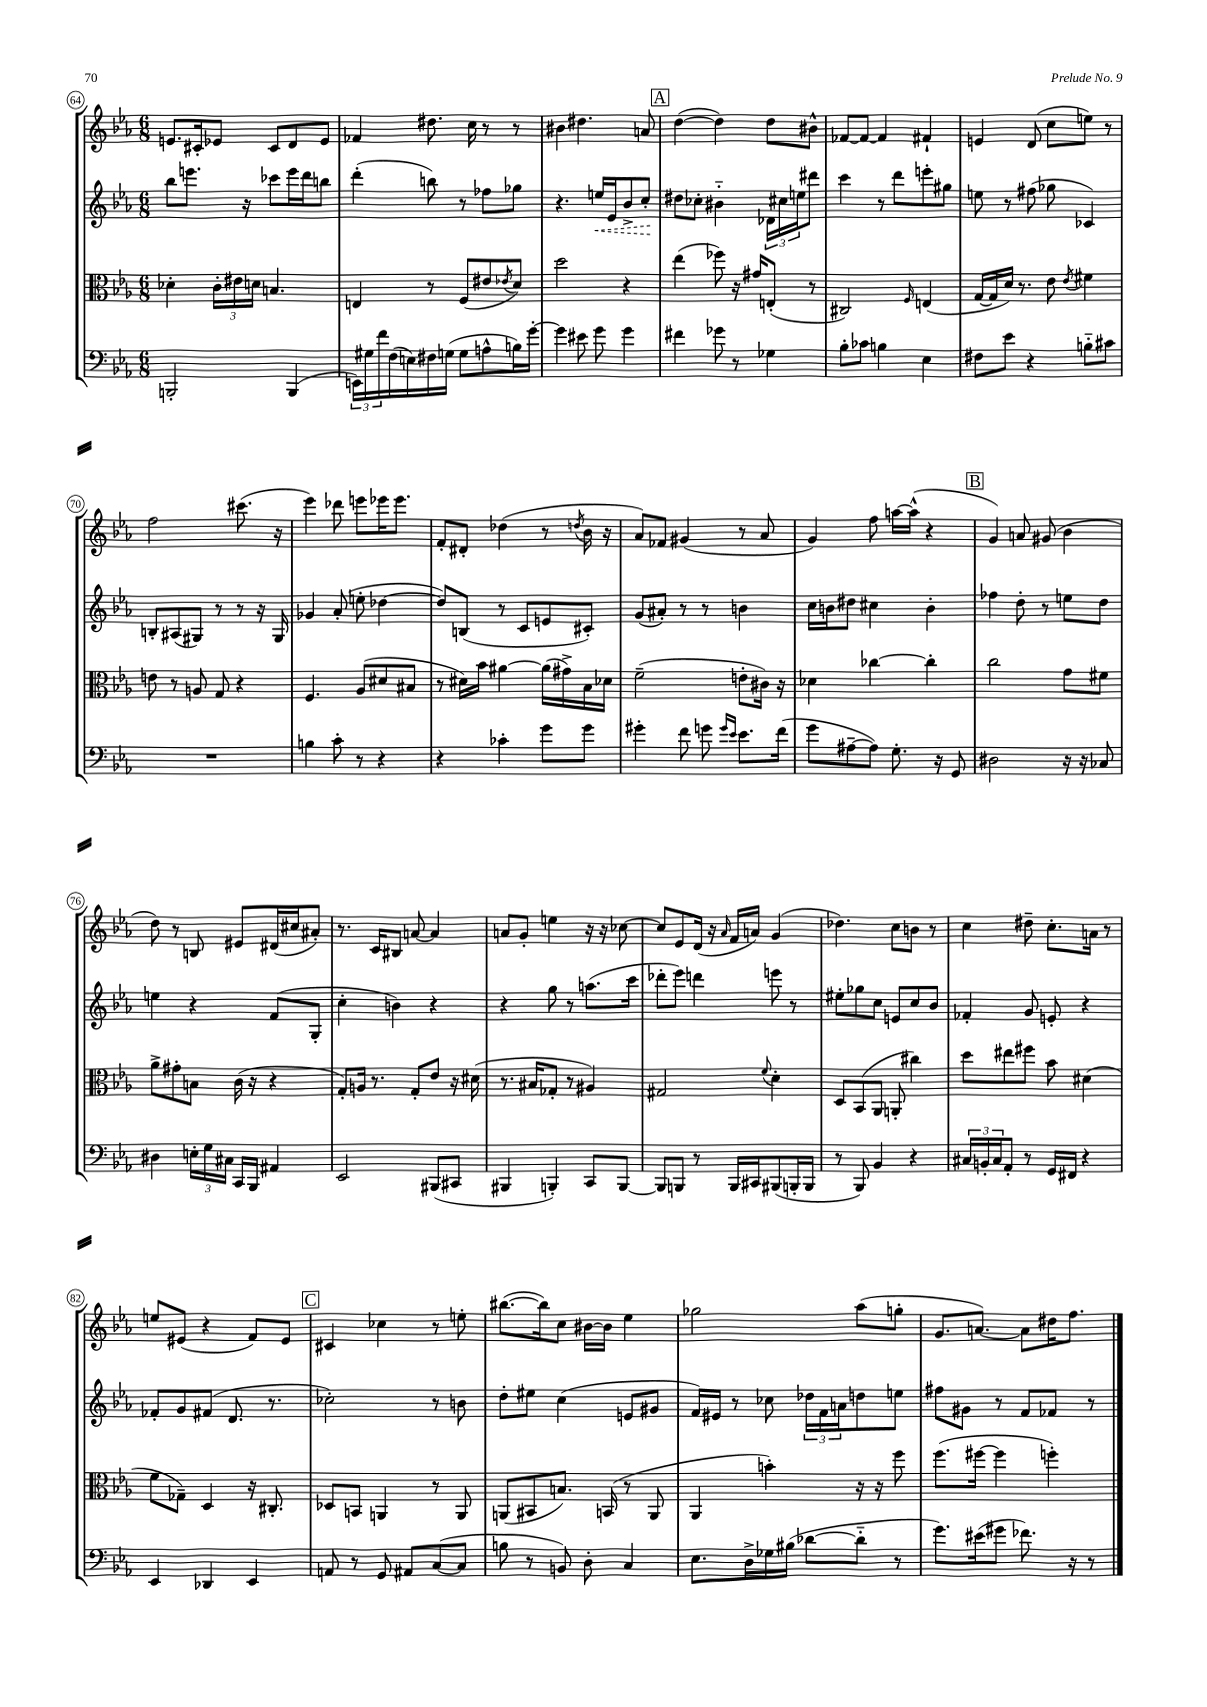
<<
\new StaffGroup <<
\new Staff = "s0" {
    \clef treble \key ees \major \numericTimeSignature \time 6/8
    e'8. cis'16-. ees'8 cis'8 d'8 ees'8 |
    fes'4 dis''8. c''16 r8 r8 |
    bis'4 dis''4. a'8 |
    \mark \markup { \box "A" } d''4~( d''4) d''8 bis'8-^ |
    fes'8~ fes'8~ fes'4 fis'4-! |
    e'4 d'8( c''8 e''8) r8 |
    f''2 cis'''8.( r16 |
    ees'''4) des'''8 e'''8 ees'''16 ees'''8. |
    f'8-. dis'8-. des''4( r8 \acciaccatura { d''8 } bes'16 r16 |
    aes'8) fes'8 gis'4( r8 aes'8 |
    g'4) f''8 a''16~ a''16-^( r4 |
    \mark \markup { \box "B" } g'4) a'8 gis'8( bes'4 |
    d''8) r8 b8 eis'8 dis'16( cis''16 ais'8-.) |
    r8. c'16 bis8 a'8~ a'4 |
    a'8 g'8-. e''4 r16 r16 ces''8~ |
    ces''8 ees'8 d'16( r16 \grace { aes'16 } f'16 a'16) g'4( |
    des''4.) c''8 b'8 r8 |
    c''4 dis''8-- c''8.-. a'16 r8 |
    e''8 eis'8( r4 f'8) eis'8 |
    \mark \markup { \box "C" } cis'4 ces''4 r8 e''8-. |
    bis''8.~( bis''16) c''8 bis'16~ bis'16 ees''4 |
    ges''2 aes''8( g''8-. |
    g'8. a'8.~) a'8 dis''16 f''8. \bar "|." |
}
\new Staff = "s1" {
    \clef treble \key ees \major \numericTimeSignature \time 6/8
    bes''8 e'''8. r16 ces'''8 e'''16 d'''16 b''8 |
    d'''4-.( b''8) r8 fes''8 ges''8 |
    r4. \once \override Hairpin.style = #'dashed-line e''16\< ees'16 bes'8-> c''8-.\! |
    \mark \markup { \box "A" } dis''8 ces''8-. bis'4-_ \tuplet 3/2 { des'16 cis''16 e''16 } dis'''8 |
    c'''4 r8 d'''8 e'''8-. gis''8 |
    e''8 r8 fis''8( ges''8 ces'4) |
    b8-. ais8( gis8) r8 r8 r16 gis16 |
    ges'4 aes'8-.( e''8-. des''4~ |
    des''8) b8( r8 c'8 e'8 cis'8-.) |
    g'8( ais'8-.) r8 r8 b'4 |
    c''16 b'16 dis''8 cis''4 b'4-. |
    \mark \markup { \box "B" } fes''4 d''8-. r8 e''8 d''8 |
    e''4 r4 f'8( g8-. |
    c''4-. b'4) r4 |
    r4 g''8 r8 a''8.( c'''16 |
    des'''8-. ees'''8) d'''4 e'''8 r8 |
    eis''8-. ges''8 c''8 e'8 c''8 bes'8 |
    fes'4-. g'8 e'8-. r4 |
    fes'8-. g'8 fis'8( d'8. r8. |
    \mark \markup { \box "C" } ces''2-.) r8 b'8 |
    d''8-. eis''8 c''4( e'8 gis'8 |
    f'16) eis'16 r8 ces''8 \tuplet 3/2 { des''16 f'16 a'16 } d''8 e''8 |
    fis''8 gis'8 r8 f'8 fes'8 r8 \bar "|." |
}
\new Staff = "s2" {
    \clef alto \key ees \major \numericTimeSignature \time 6/8
    des'4-. \tuplet 3/2 { c'16-. eis'16 d'16 } b4. |
    e4 r8 f8( eis'8 \acciaccatura { ees'8 } d'8) |
    d''2 r4 |
    \mark \markup { \box "A" } ees''4( fes''8) r16 gis'16 e8-.( r8 |
    cis2) \grace { f16 } e4( |
    g16~ g16 d'16) r8. ees'8 \acciaccatura { ees'8 } fis'4 |
    e'8 r8 a8 g8 r4 |
    f4. aes8( dis'8 bis8 |
    r8 dis'16) bes'16 ais'4~ ais'16( gis'16->) bes16 des'16 |
    f'2--( e'8-. cis'16) r16 |
    des'4 ces''4~ ces''4-. |
    \mark \markup { \box "B" } c''2 g'8 fis'8 |
    aes'8-> gis'8-. b8 c'16( r16 r4 |
    g8-.) a16 r8. g8-. ees'8 r16 dis'16( |
    r8. bis16 ges8-. r8 ais4) |
    gis2 \appoggiatura { f'8 } d'4-. |
    d8 bes,8( aes,8 a,8-. cis''4) |
    d''8 eis''8 fis''8 bes'8 dis'4( |
    f'8 ges8--) d4 r16 cis8.-. |
    \mark \markup { \box "C" } des8 b,8 a,4 r8 a,8 |
    a,8( bis,8 b8.) b,16( r8 a,8 |
    aes,4 b'4-.) r16 r16 f''8 |
    f''8.( fis''16~ fis''4 f''4-.) \bar "|." |
}
\new Staff = "s3" {
    \clef bass \key ees \major \numericTimeSignature \time 6/8
    b,,2-. b,,4( |
    \tuplet 3/2 { e,16) gis16 f'16 } f16( e16) fis16 g16( g8 a8-^ b16) g'16~-. |
    g'4 eis'8 g'8 g'4 |
    \mark \markup { \box "A" } fis'4 ges'8 r8 ges4 |
    bes8-. ces'8 b4 ees4 |
    fis8 ees'8 r4 b8-_ cis'8 |
    R2. |
    b4 c'8-. r8 r4 |
    r4 ces'4-. g'8 g'8 |
    gis'4-. f'8 g'8 \grace { g'16 ees'16 } ees'8. f'16( |
    g'8 ais8~-- ais8) g8.-. r16 g,8 |
    \mark \markup { \box "B" } dis2 r16 r16 ces8 |
    dis4 \tuplet 3/2 { e16-. g16 cis16 } c,16 bes,,16 ais,4 |
    ees,2 bis,,8( cis,8 |
    bis,,4 b,,4-.) c,8 b,,8~ |
    b,,8 b,,8 r8 b,,16 cis,16 bis,,8( b,,16-. b,,16 |
    r8 bes,,8) bes,4 r4 |
    \tuplet 3/2 { cis16 b,16-. cis16 } aes,8-. r8 g,16 fis,16 r4 |
    ees,4 des,4 ees,4 |
    \mark \markup { \box "C" } a,8 r8 g,8 ais,8 c8~( c8 |
    b8 r8 b,8) d8-. c4 |
    ees8. d16-> ges16 bis16( des'8~ des'8-_ r8 |
    g'8.) eis'16( gis'8 fes'8.) r16 r8 \bar "|." |
}
>>
>>
\layout { \context { \Score currentBarNumber = #64 \override BarNumber.stencil = #(make-stencil-circler 0.1 0.3 ly:text-interface::print) } }
